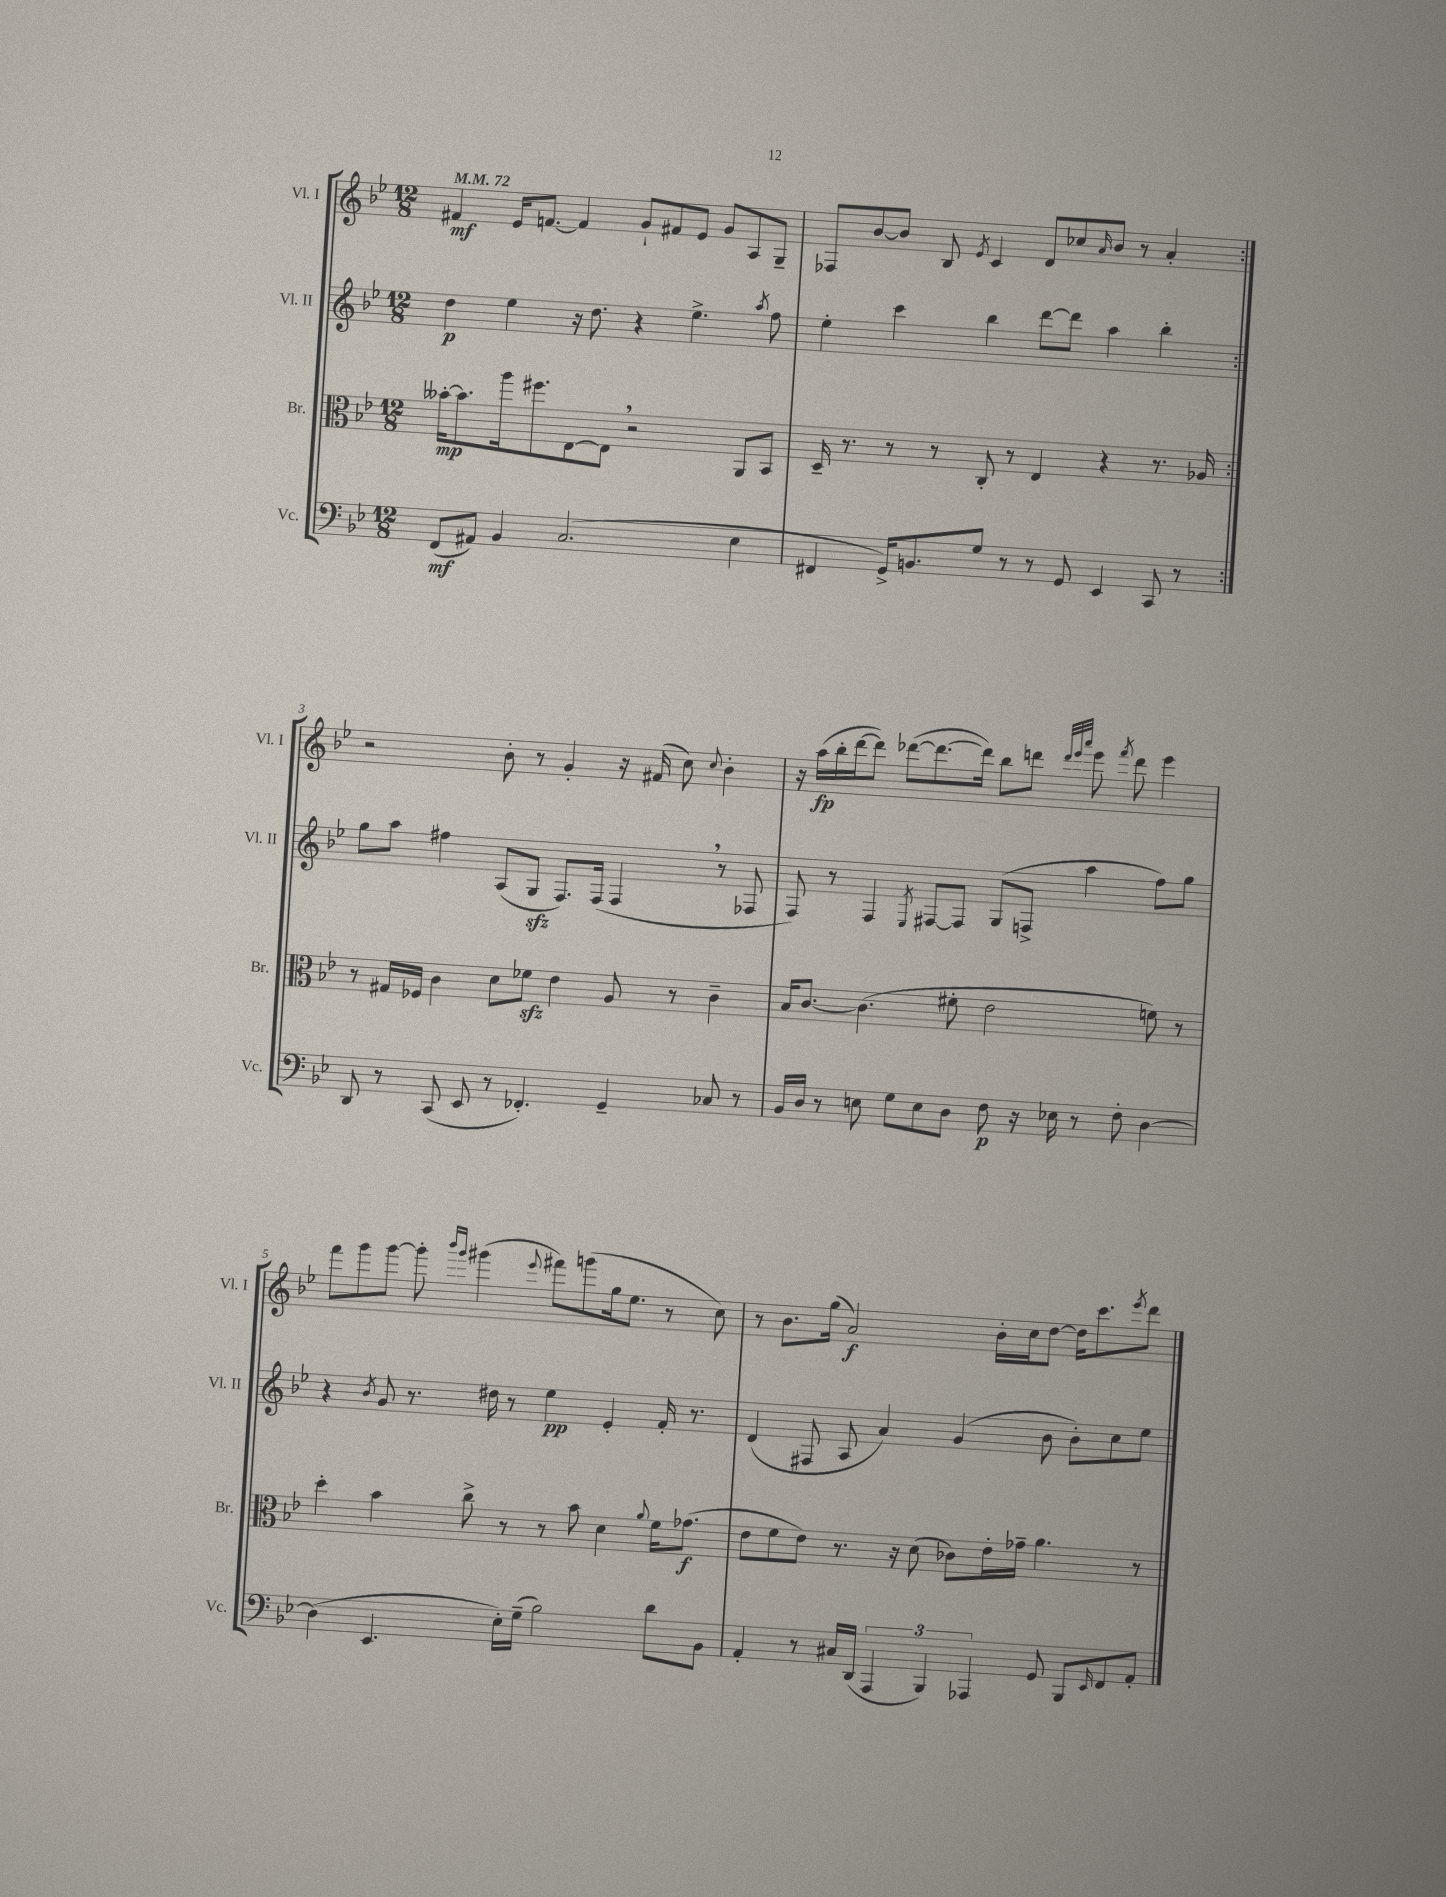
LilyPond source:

<<
\new StaffGroup <<
\new Staff = "s0" \with { instrumentName = "Vl. I" shortInstrumentName = "Vl. I" } {
    \clef treble \key bes \major \numericTimeSignature \time 12/8 \tempo 4 = 72
    \repeat volta 2 { fis'4\mf ees'16 f'8.~ f'4 g'8-! fis'8 ees'8 g'8 a8 g8-- |
    fes8 bes'8~ bes'8 bes8 \acciaccatura { ees'8 } c'4 d'8 ces''8 \grace { a'16 } bes'8 r8 a'4-. | }
    r2 bes'8-. r8 g'4-. r16 fis'16( c''8) \appoggiatura { c''8 } bes'4-. |
    r16 a''16\fp( bes''16-. d'''16~ d'''8) des'''8~( des'''8.~ des'''16) bes''8 d'''8 \grace { d'''32 ees'''32 a'''32 } ees'''8 \acciaccatura { f'''8 } d'''8 ees'''4 |
    f'''8 g'''8 g'''8~ g'''8-. \grace { bes'''16 g'''16 } gis'''4( \appoggiatura { ees'''8 } fis'''8) g'''8( g''16 ees''8. r8 c''8) |
    r8 bes'8. g''16( a'2\f) bes'16-. c''16 d''8~ d''16 c'''8. \acciaccatura { ees'''8 } d'''8 \bar "|." |
}
\new Staff = "s1" \with { instrumentName = "Vl. II" shortInstrumentName = "Vl. II" } {
    \clef treble \key bes \major \numericTimeSignature \time 12/8
    \repeat volta 2 { d''4\p ees''4 r16 d''8. r4 ees''4.-> \acciaccatura { a''8 } f''8 |
    ees''4-. c'''4 bes''4 d'''8~ d'''8 a''4 bes''4-. | }
    g''8 a''8 fis''4 a8( g8\sfz f8.) f16( f4 \breathe r8 fes8 |
    f8) r8 f4 \acciaccatura { ees8 } fis8~ fis8 g8( f8-> a''4 f''8) g''8 |
    r4 \acciaccatura { bes'8 } g'8 r8. dis''16 r8 ees''4\pp ees'4-. f'16-. r8. |
    d'4( fis8 a8 a'4) g'4( bes'8 bes'8-.) c''8 ees''8 \bar "|." |
}
\new Staff = "s2" \with { instrumentName = "Br." shortInstrumentName = "Br." } {
    \clef alto \key bes \major \numericTimeSignature \time 12/8
    \repeat volta 2 { beses'16~-.\mp beses'8. a''16 fis''8. ees8~ ees8 \breathe r2 a,8 bes,8 |
    d16-- r8. r8 r8 c8-. r8 ees4 r4 r8. aes16 | }
    r8 gis16 fes16 c'4 d'8 fes'8\sfz ees'4 a8 r8 c'4-- |
    bes16 c'8.~ c'4.( fis'8-. ees'2 f'8) r8 |
    d''4-. bes'4 c''8-> r8 r8 bes'8 d'4 \appoggiatura { a'8 } f'16 ges'8.\f( |
    ees'8 f'8 ees'8) r8. r16 d'8( ces'8) ees'16-. ges'16-- a'4. r8 \bar "|." |
}
\new Staff = "s3" \with { instrumentName = "Vc." shortInstrumentName = "Vc." } {
    \clef bass \key bes \major \numericTimeSignature \time 12/8
    \repeat volta 2 { f,8\mf( ais,8) bes,4 c2.( ees4 |
    fis,4 g,16->) b,8. g8 r8 r8 g,8 ees,4 c,8 r8 | }
    d,8 r8 c,8( ees,8 r8 fes,4.-.) g,4-- ces8 r8 |
    bes,16 d16 r8 e8 g8 e8 d8 f8\p r16 ees16 r8 f8-. d4~ |
    d4( ees,4. ees16-.) g16--( bes2) d'8 bes,8 |
    a,4-. r8 cis16 d,16( \tuplet 3/2 { a,,4 bes,,4) aes,,4 } g,8 bes,,8 \grace { ees,16 } f,8 a,8-. \bar "|." |
}
>>
>>
